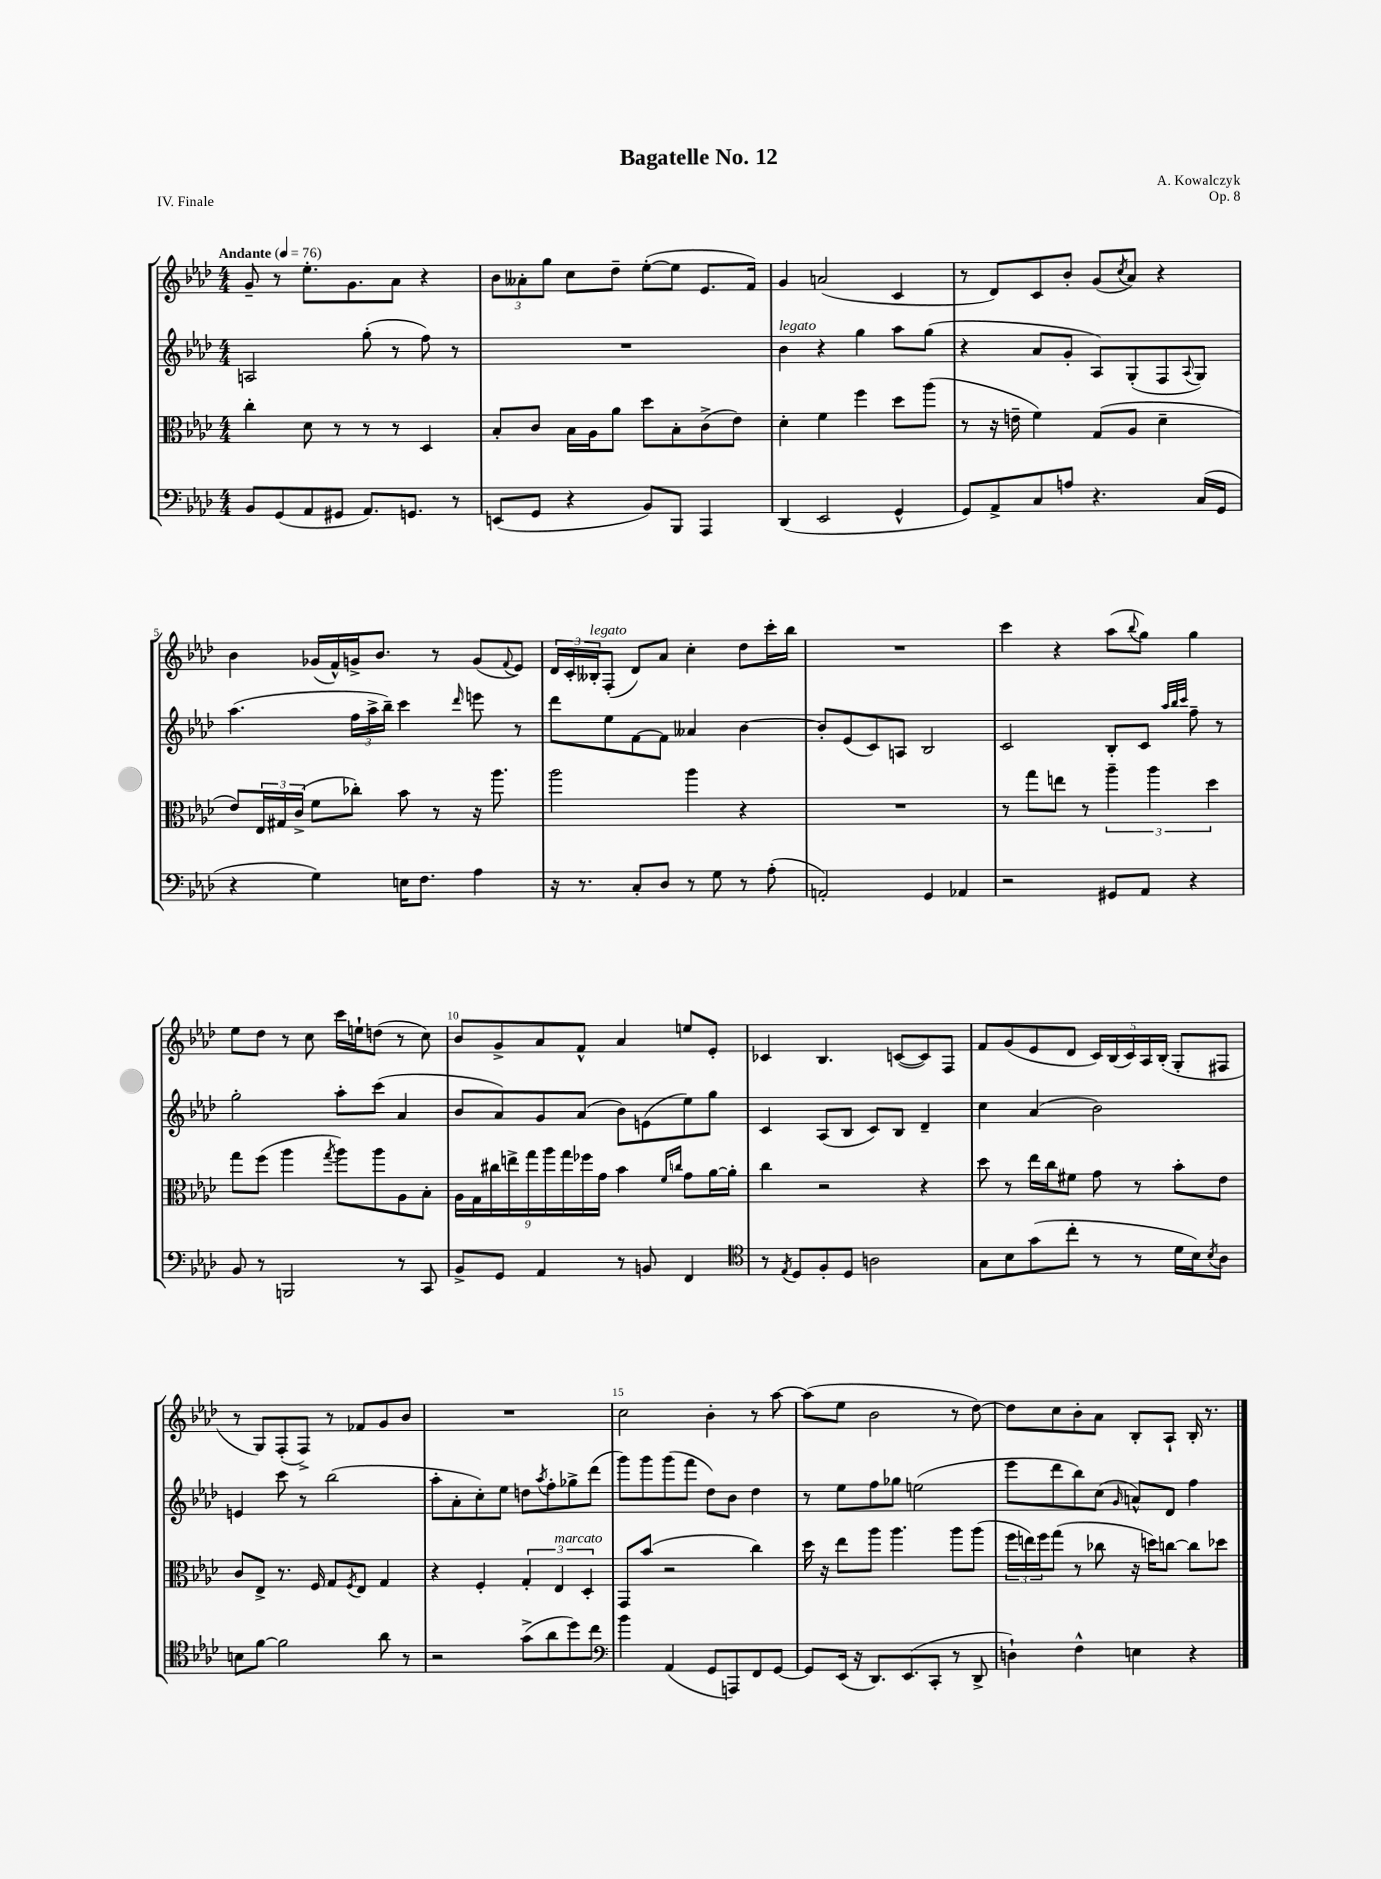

**kern	**kern	**kern	**kern
*staff4	*staff3	*staff2	*staff1
*clefF4	*clefC3	*clefG2	*clefG2
*k[b-e-a-d-]	*k[b-e-a-d-]	*k[b-e-a-d-]	*k[b-e-a-d-]
*M4/4	*M4/4	*M4/4	*M4/4
*MM76	*MM76	*MM76	*MM76
8BB-/L	4cc'\	2A/	8g~/
(8GG/	.	.	8r
8AA-/	8d-\	.	8.ee-'\L
8GG#/J	8r	.	.
.	.	.	8.g\
8.AA-/L)	8r	(8gg'\	.
.	8r	8r	8a-\J
8.GG/J	.	.	.
.	4D-/	8ff\)	4r
8r	.	8r	.
=	=	=	=
(8EE/L	8B-'/L	1r	12b-\L
.	.	.	12a--'\
8GG/J	8c/J	.	.
.	.	.	12gg\J
4r	16B-\LL	.	8cc\L
.	16A-\J	.	.
.	8a-\J	.	8dd-~\J
8BB-/L)	8dd-\L	.	([8ee-'\L
8BBB-/J	8B-'\	.	8ee-\]J
4AAA-/	(8c^\	.	8.e-/L
.	8e-\J)	.	.
.	.	.	16f/Jk)
=	=	=	=
(4DD-/	4d-'\	4b-\	4g/
2EE-/	4f\	4r	(2a/
.	4ff\	4gg\	.
4GG^^/	8dd-\L	8aa-\L	4c/
.	(8aa-\J	(8gg\J	.
=	=	=	=
8GG/L)	8r	4r	8r
8AA-^/	16r	.	8d-/L)
.	16e~\	.	.
8C/	4f\)	8a-/L	8c/
8A/J	.	8g'/J	8b-'/J
4.r	(8G/L	8A-/L)	(8g/L
.	.	.	8qcc/
.	8A-/J	(8G'/	8a-/J)
.	4d-~\	8F/	4r
.	.	8qqA-/	.
(16C/LL	.	8G/J)	.
16GG/JJ	.	.	.
=	=	=	=
4r	8e-/L)	(4.aa-\	4b-\
.	24E-/L	.	.
.	24G#/	.	.
.	(24c^/JJ	.	.
4G\)	8f\L	.	(16g-/LL
.	.	.	16f^^/)
.	8cc-'\J)	24ff\LL	16g^/J
.	.	24aa-^\	.
.	.	.	8.b-/J
.	.	24bb-~\JJ)	.
16E\LK	8b-\	4ccc\	.
8.F\J	.	.	.
.	8r	.	8r
.	.	16qqddd-/	.
4A-\	16r	8eee\	(8g/L
.	8.aa-\	.	.
.	.	.	8qqf/
.	.	8r	8e-/J)
=	=	=	=
16r	2aa-\	8ddd-\L	24d-/LL
.	.	.	24c'/
8.r	.	.	.
.	.	.	24B--'/J
.	.	8ee-\	(8F'/J
8C'/L	.	[8f\	8d-/L)
8D-/J	.	8f\]J	8a-/J
8r	4aa-\	4a--/	4cc'\
8G\	.	.	.
8r	4r	[4b-\	8dd-\L
(8A-'\	.	.	16ccc'\L
.	.	.	16bb-\JJ
=	=	=	=
2AA'/)	1r	8b-'/]L	1r
.	.	(8e-/	.
.	.	8c/)	.
.	.	8A/J	.
4GG/	.	2B-/	.
4AA-/	.	.	.
=	=	=	=
2r	8r	2c/	4ccc\
.	8gg\L	.	.
.	8ee\J	.	4r
.	8r	.	.
8GG#/L	6aa-~\	8B-'/L	(8aa-\L
.	.	.	8qqbb-/
8AA-/J	.	8c/J	8gg\J)
.	6aa-\	.	.
.	.	32qqaa-/LLL	.
.	.	32qqbb-/	.
.	.	32qqccc/JJJ	.
4r	.	8ff~\	4gg\
.	6dd-\	.	.
.	.	8r	.
=	=	=	=
8BB-/	8gg\L	2gg'\	8ee-\L
8r	(8ff\J	.	8dd-\J
2BBB/	4aa-\	.	8r
.	.	.	8cc\
.	8qgg/	.	.
.	8aa-\L)	8aa-'\L	16ccc\LL
.	.	.	16ee`\J
.	8aa-\	(8ccc\J	(8dd\J
8r	8A-\	4a-/	8r
8CC/	8B-'\J	.	8cc\)
=	=	=	=
8BB-^/L	18A-\LL	8b-/L	8b-/L
.	18G\	.	.
.	18cc#\	.	.
8GG/J	.	8a-/)	8g^/
.	18ee^\	.	.
.	18gg\	.	.
4AA-/	.	8g/	8a-/
.	18aa-\	.	.
.	18gg\	.	.
.	.	(8a-/J	8f^^/J
.	18ff-\	.	.
.	18g\JJ	.	.
8r	4b-\	8b-\L)	4a-/
8BB/	.	(8e\	.
.	16qqf/LL	.	.
.	16qqcc/JJ	.	.
4FF/	8g\L	8ee-\)	8ee/L
.	[16a-\L	8gg\J	8e-'/J
.	16a-'\]JJ	.	.
=	=	=	=
*clefC4	*	*	*
8r	4cc\	4c/	4c-/
8qE-/	.	.	.
8D-/L	.	.	.
8F'/	2r	(8A-/L	4.B-/
8D-/J	.	8B-/J	.
2A\	.	8c/L)	.
.	.	8B-/J	([8c/L
.	4r	4d-~/	8c/])
.	.	.	8F/J
=	=	=	=
8G\L	8dd-\	4cc\	8f/L
8B-\	8r	.	(8g/
(8g\	16ee-\LL	(4a-/	8e-/
.	16cc\J	.	.
8cc'\J	8f#\J	.	8d-/J
8r	8g\	2b-\)	20c/LL)
.	.	.	(20B-/
.	.	.	20c/)
8r	8r	.	.
.	.	.	20A-/
.	.	.	(20B-'/JJ
16d-\LL	8b-'\L	.	8G'/L
16B-\J)	.	.	.
8qB-/	.	.	.
8A-\J	8e-\J	.	8F#/J
=	=	=	=
8B\L	8c/L	4e/	8r
[8f\J	8E-^/J	.	8G/L)
2f\]	8.r	8ccc\	(8F'/
.	.	8r	8F^/J)
.	16F/	.	.
.	8G/L	(2bb-\	8r
.	8qF/	.	.
.	8E-/J	.	8f-/L
8a-\	4G/	.	8g/
8r	.	.	8b-/J
=	=	=	=
2r	4r	8aa-'\L	1r
.	.	8a-'\	.
.	4F'/	8cc'\)	.
.	.	8ee-\J	.
(8g^\L	6G'/	8dd\L	.
.	.	8qaa-/	.
8a-\	.	8ff'\	.
.	6E-/	.	.
8dd-\)	.	8gg-^\	.
.	6D-'/	.	.
8cc\J	.	(8ddd-\J	.
=	=	=	=
*clefF4	*	*	*
4b-\	8GG/L	8ggg\L)	2cc\
.	(8b-/J	8ggg\	.
(4AA-/	2r	(8ggg\	.
.	.	8fff\J	.
8GG/L	.	8dd-\L)	4b-'\
8AAA/)	.	8b-\J	.
8FF/	4cc\)	4dd-\	8r
[8GG/J	.	.	[8aa-\
=	=	=	=
8GG/]L	16dd-\	8r	(8aa-\]L
.	16r	.	.
(16EE-/Jk	8ee-\L	8ee-\L	8ee-\J
16r	.	.	.
8.DD-/L)	8aa-\J	8ff\	2b-\
.	4.aa-\	8gg-\J	.
(8.EE-/	.	.	.
.	.	(2ee\	.
8CC'/J	.	.	.
8r	8aa-\L	.	8r
8DD-^/	(8aa-\J	.	[8dd-\)
=	=	=	=
4D`\)	24ff\LL	8eee-\L	8dd-\]L
.	24ee\)	.	.
.	24ff\J	.	.
.	(8gg\J	8ddd-\	8cc\
4F^^\	8r	8bb-\)	8b-'\
.	8cc-\	(8cc\J	8a-\J
.	.	16qqg/	.
4E\	16r	8a^^/L)	8B-'/L
.	16dd\LK)	.	.
.	[8cc\J	8d-/J	8A-`/J
4r	8cc\]L	4ff\	16B-'/
.	.	.	8.r
.	8dd-\J	.	.
==	==	==	==
*-	*-	*-	*-
